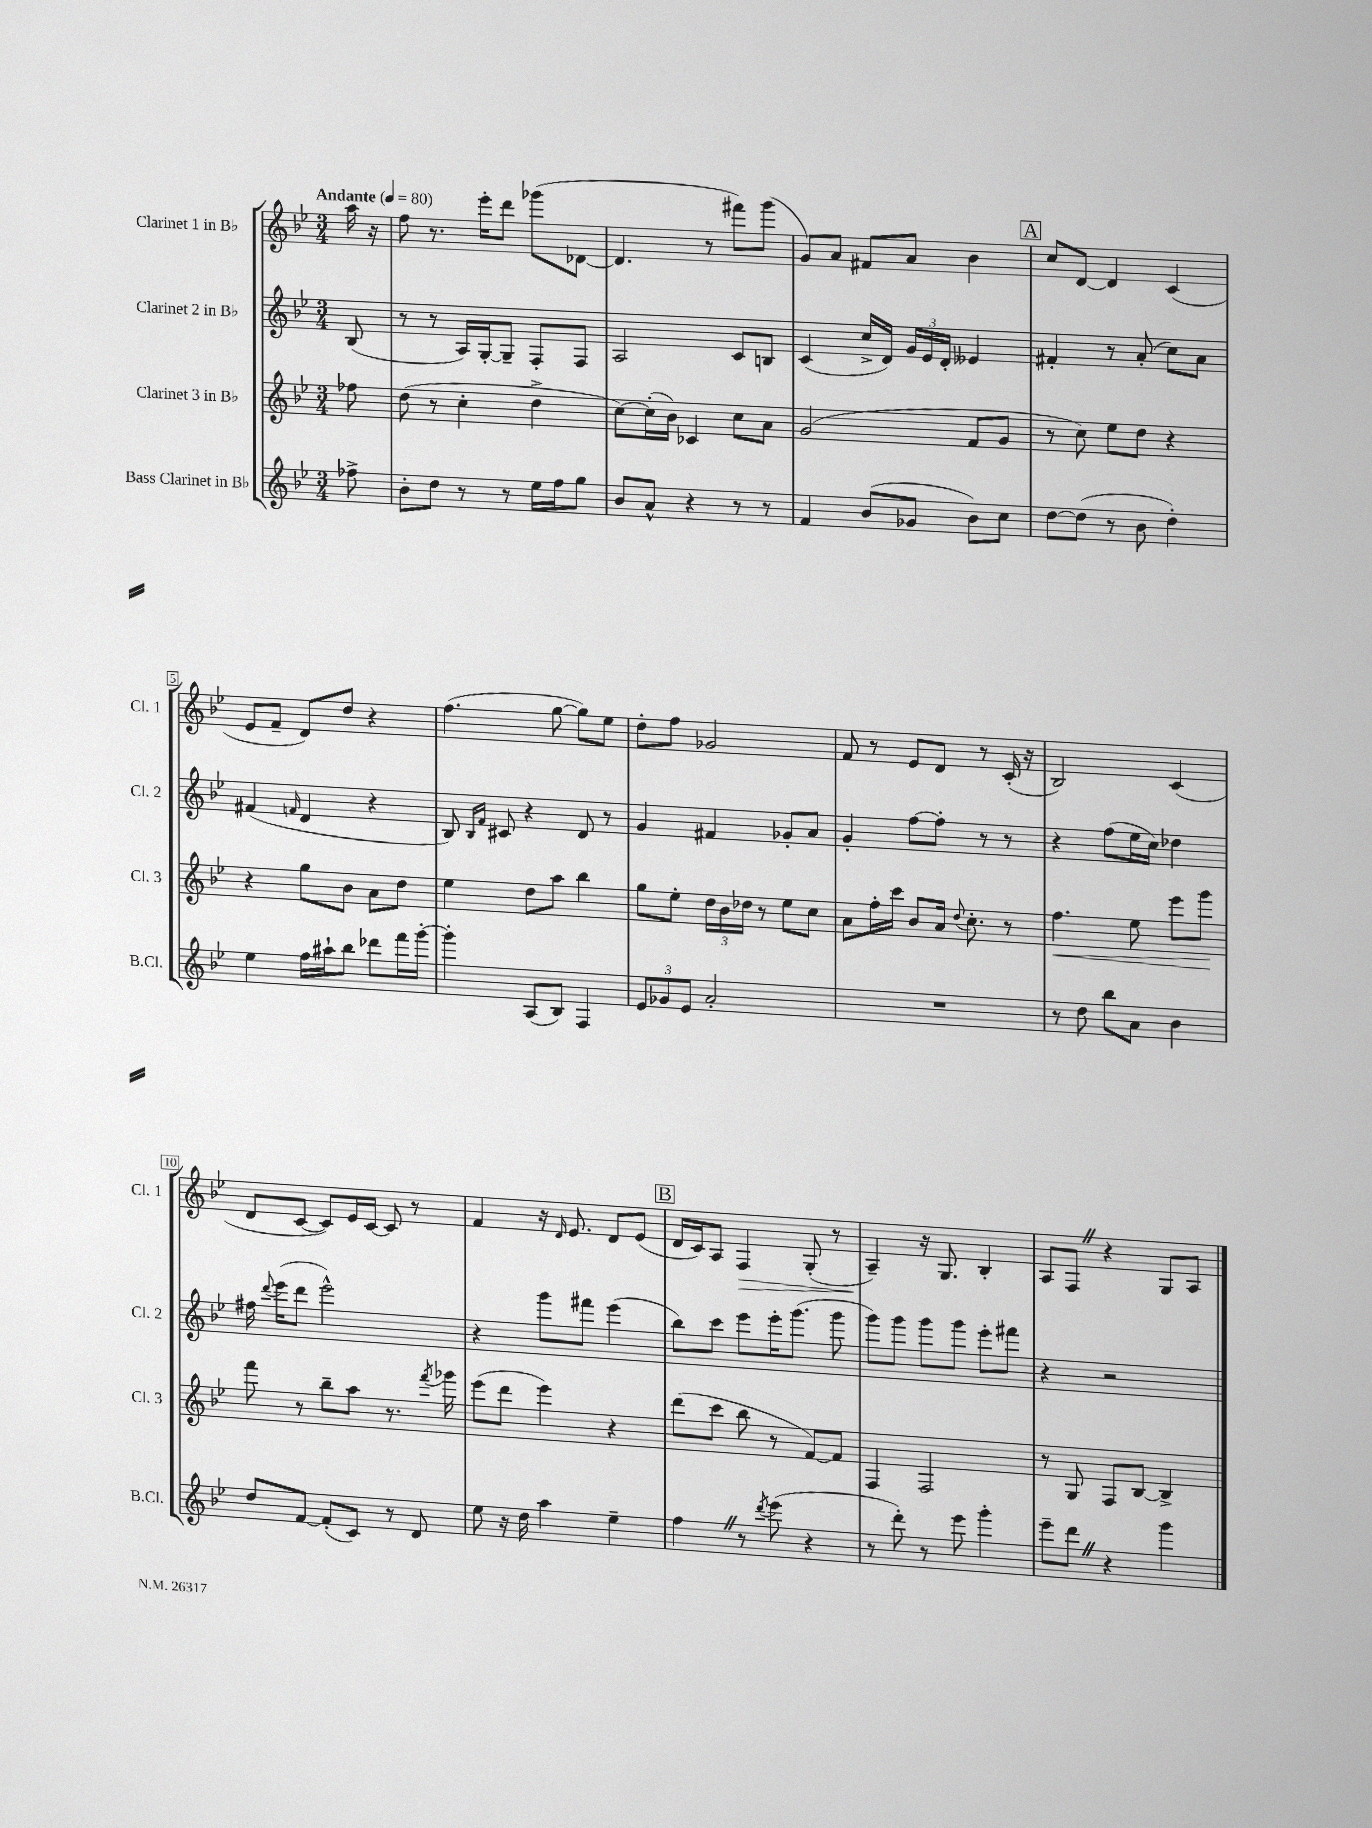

**kern	**kern	**dynam	**kern	**kern	**dynam
*part4	*part3	*part3	*part2	*part1	*part1
*staff4	*staff3	*staff3	*staff2	*staff1	*staff1
*I"Bass Clarinet in B♭	*I"Clarinet 3 in B♭	*	*I"Clarinet 2 in B♭	*I"Clarinet 1 in B♭	*
*I'B.Cl.	*I'Cl. 3	*	*I'Cl. 2	*I'Cl. 1	*
*clefG2	*clefG2	*	*clefG2	*clefG2	*
*k[b-e-]	*k[b-e-]	*	*k[b-e-]	*k[b-e-]	*
*M3/4	*M3/4	*	*M3/4	*M3/4	*
*MM80	*MM80	*	*MM80	*MM80	*
=	=	=	=	=	=
!	!	!	!	!LO:TX:a:B:t=Andante	!
8ff-X^\	8ff-X\	.	(8B-/	16aa\	.
.	.	.	.	16r	.
=1	=1	=1	=1	=1	=1
8b-'\L	(8dd\	.	8r	8ff\	.
8dd\J	8r	.	8r	8.r	.
8r	4cc'\	.	16A/LL)	.	.
.	.	.	[16G'/J	16eee-'\KL	.
8r	.	.	8G~/J]	8ddd\J	.
16ee-\LL	4dd^\	.	8F'/L	(8ggg-X\L	.
16ff\J	.	.	.	.	.
8gg\J	.	.	8F/J	[8d-X\J	.
=2	=2	=2	=2	=2	=2
8b-/L	[8cc\L)	.	2A/	4.d-/]	.
8a^^/J	(16cc'\L]	.	.	.	.
.	16b-\JJ)	.	.	.	.
4r	4c-X/	.	.	.	.
.	.	.	.	8r	.
8r	8cc\L	.	8c/L	8fff#X\L)	.
8r	8a\J	.	8Bn/J	(8ggg\J	.
=3	=3	=3	=3	=3	=3
4f/	(2g/	.	(4c/	8g/L)	.
.	.	.	.	8a/J	.
(8b-/L	.	.	16cc^/LL	8f#X/L	.
.	.	.	16d/JJ)	.	.
8g-X/J	.	.	24g/LL	8a/J	.
.	.	.	24e-/	.	.
.	.	.	24d'/JJ	.	.
8b-\L)	8f/L	.	4e--X/	4b-\	.
8cc\J	8g/J	.	.	.	.
!!LO:REH:place=s1:t=A
=4	=4	=4	=4	=4	=4
[8dd\L	8r	.	4f#X'/	8cc/L	.
(8dd\J]	8cc\)	.	.	[8d/J	.
8r	8ee-\L	.	8r	4d/]	.
8b-\	8dd\J	.	(8a'/	.	.
4dd'\)	4r	.	8cc\L)	(4c/	.
.	.	.	8a\J	.	.
!!LO:LB:g=z
=5	=5	=5	=5	=5	=5
4ee-\	4r	.	(4f#X/	8e-/L	.
.	.	.	.	8f~/J	.
.	.	.	16qqfn/	.	.
16ff\LL	8gg\L	.	4d/	8d/L)	.
16aa#X`\J	.	.	.	.	.
8bb-\J	8b-\J	.	.	8dd/J	.
8ddd-X\L	8a\L	.	4r	4r	.
16fff\L	8dd\J	.	.	.	.
[16ggg'\JJ	.	.	.	.	.
=6	=6	=6	=6	=6	=6
4ggg'\]	4ee-\	.	8B-/)	(4.ff\	.
.	.	.	16qqB-/LL	.	.
.	.	.	16qqf/JJ	.	.
.	.	.	8c#X/	.	.
(8A/L	8dd\L	.	4r	.	.
8B-/J)	8aa\J	.	.	[8gg\	.
4F/	4bb-\	.	8d/	8gg\L])	.
.	.	.	8r	8ee-\J	.
=7	=7	=7	=7	=7	=7
12e-/L	8gg\L	.	4g/	8dd'\L	.
12g-X/	.	.	.	.	.
.	8ee-'\J	.	.	8ff\J	.
12e-/J	.	.	.	.	.
2a'/	24dd\LL	.	4f#X/	2g-X/	.
.	24b-\	.	.	.	.
.	24dd-X\JJ	.	.	.	.
.	8r	.	.	.	.
.	8ee-\L	.	8g-X'/L	.	.
.	8cc\J	.	8a/J	.	.
=8	=8	=8	=8	=8	=8
2.r	8a\L	.	4g'/	8f/	.
.	16ff'\L	.	.	8r	.
.	16ccc\JJ	.	.	.	.
.	8b-/L	.	[8ff\L	8e-/L	.
.	16a/Jk	.	8ff'\J]	8d/J	.
.	8qqdd/	.	.	.	.
.	8.cc'\	.	.	.	.
.	.	.	8r	8r	.
.	8r	.	8r	(16c'/	.
.	.	.	.	16r	.
=9	=9	=9	=9	=9	=9
!	!	!LO:HP:b	!	!	!
8r	4.ff\	<	4r	2B-/)	.
8dd\	.	.	.	.	.
8bb-\L	.	.	(8ff\L	.	.
8a\J	8ee-\	.	16ee-\L	.	.
.	.	.	16cc\JJ)	.	.
4b-\	8eee-\L	.	4dd-X\	(4c/	.
.	8ggg\J	.	.	.	.
.	.	[	.	.	.
!!LO:LB:g=z
=10	=10	=10	=10	=10	=10
8dd/L	8fff\	.	16ff#X\	8d/L	.
.	.	.	8qqddd/	.	.
.	.	.	(16eee-\KL	.	.
[8f/J	8r	.	8ddd\J	[8c/J	.
(8f'/L]	8bb-~\L	.	2eee-^^\)	8c/L])	.
8c/J)	8aa\J	.	.	16e-/L	.
.	.	.	.	[16c/JJ	.
8r	8.r	.	.	8c/]	.
8d/	.	.	.	8r	.
.	8qfff/	.	.	.	.
.	16ggg-X\	.	.	.	.
=11	=11	=11	=11	=11	=11
8ee-\	(8eee-\L	.	4r	4f/	.
16r	8ddd\J	.	.	.	.
16dd\	.	.	.	.	.
4aa\	4eee-\)	.	8ggg\L	16r	.
.	.	.	.	16qqd/	.
.	.	.	.	8.e-/	.
.	.	.	8fff#X\J	.	.
4ee-~\	4r	.	(4eee-\	8d/L	.
.	.	.	.	(8e-/J	.
!!LO:REH:place=s1:t=B
=12	=12	=12	=12	=12	=12
4ffZ\	(8ddd\L	.	8bb-\L)	16d/LL	.
.	.	.	.	16c/J)	.
.	8ccc\J	.	8ccc\J	8A/J	.
!	!	!	!	!	!LO:HP:b
8r	8bb-\	.	8eee-\L	4F/	>
8qddd/	.	.	.	.	.
(8eee-\	8r	.	16eee-'\K	.	.
.	.	.	(8.ggg\J	.	.
4r	[8f/L)	.	.	(8G'/	.
.	8f/J]	.	8ggg\	8r	.
=13	=13	=13	=13	=13	=13
8r	4F/	.	8ggg\L)	4A~/)	.
8ddd'\)	.	.	8ggg\J	.	.
8r	2F/	.	8ggg\L	16r	]
.	.	.	.	8.G/	.
8eee-\	.	.	8ggg\J	.	.
4ggg'\	.	.	8eee-'\L	4B-'/	.
.	.	.	8fff#X\J	.	.
=14	=14	=14	=14	=14	=14
8eee-~\L	8r	.	4r	8A/L	.
8dddZ\J	8G/	.	.	8FZ/J	.
4r	8F/L	.	2r	4r	.
.	[8B-/J	.	.	.	.
4ggg\	4B-^/]	.	.	8G/L	.
.	.	.	.	8A/J	.
==	==	==	==	==	==
*-	*-	*-	*-	*-	*-
